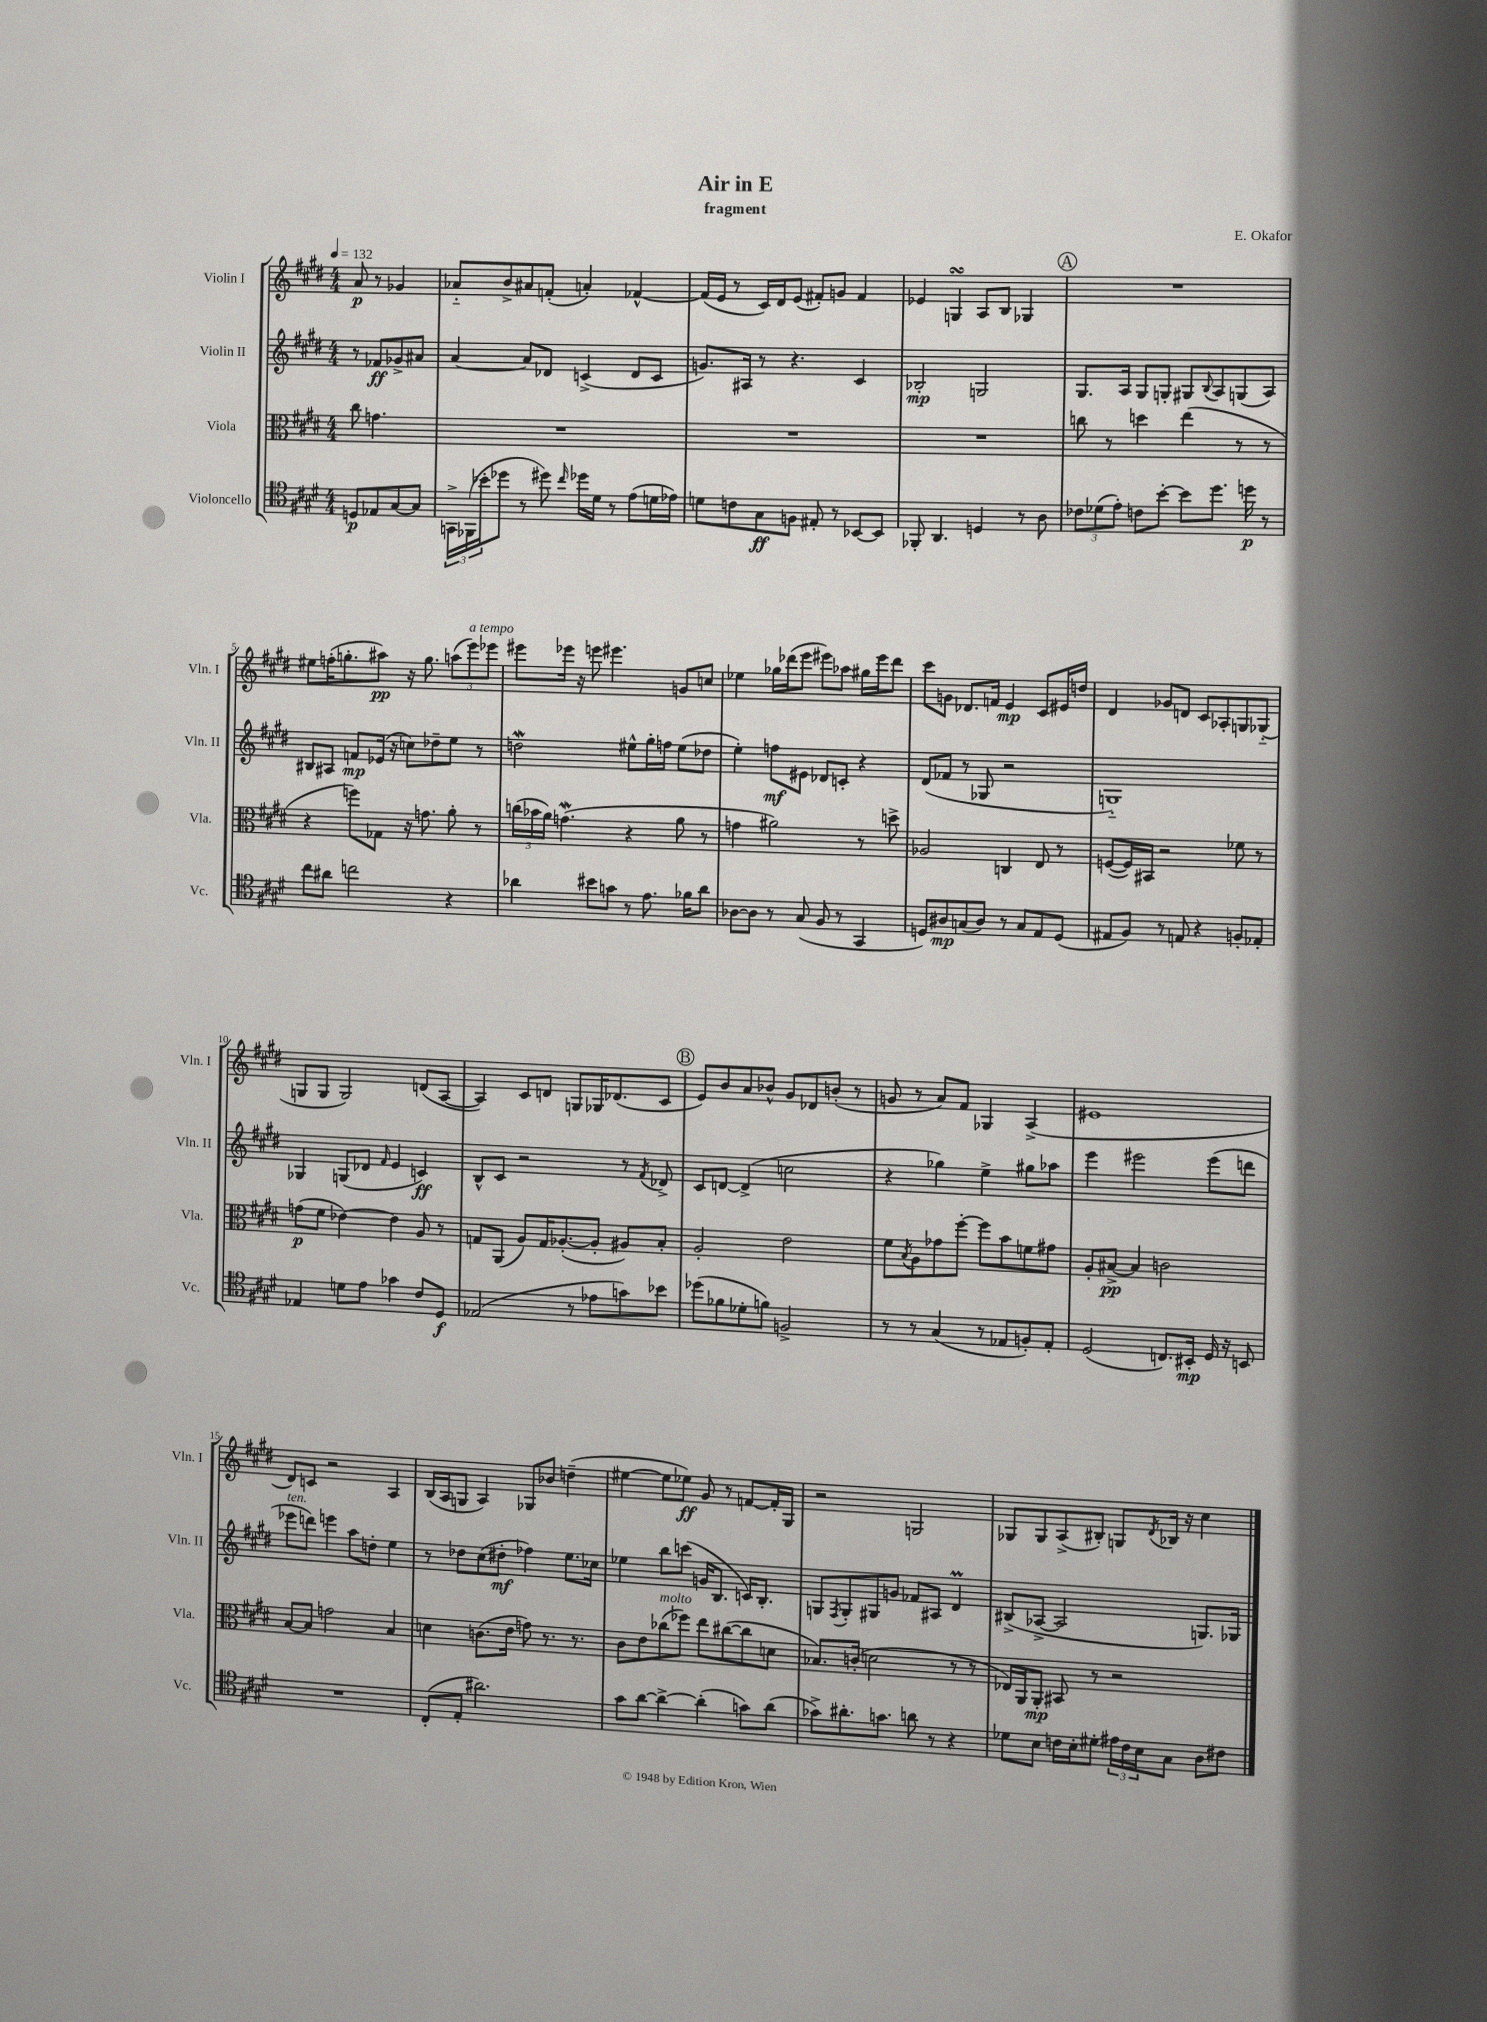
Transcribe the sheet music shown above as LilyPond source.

\header { title = "Air in E" composer = "E. Okafor" subtitle = "fragment" }
<<
\new StaffGroup <<
\new Staff = "s0" \with { instrumentName = "Violin I" shortInstrumentName = "Vln. I" } {
    \clef treble \key e \major \numericTimeSignature \time 4/4 \partial 2 \tempo 4 = 132
    a'8\p r8 ges'4 |
    aes'8-_ b'8-> ais'8 f'8-.( a'4-.) fes'4~-^ |
    fes'16( e'16 r8 cis'16) dis'16 e'8( fis'8-.) g'8 fis'4 |
    ees'4 g4\turn a8 b8 ges4 |
    \mark \markup { \circle "A" } R1 |
    eis''8 f''16-.( g''8.-. ais''8\pp) r16 g''8. \tuplet 3/2 { a''8( e'''8^\markup { \italic "a tempo" }) ees'''8 } |
    eis'''8 ees'''16 r16 e'''8 eis'''4. g'8 c''8 |
    ees''4 ges''16 des'''16( e'''8 eis'''8) aes''8 gis''16 eis'''16 des'''8 |
    cis'''8 g'8 des'8. f'16 e'4\mp cis'8 eis'16 d''16 |
    dis'4 ges'8 d'8 cis'8 aes8-. g8 ges8-_( |
    g8 g8 g2) d'8( a8~ |
    a4) cis'8 d'8 g8 ges16 des'8.( cis'8 |
    \mark \markup { \circle "B" } e'8) b'8 a'8 bes'8-^ gis'8 des'8 b'8-.( r8 |
    g'8 r8 a'8) fis'8 ges4 a4->( |
    eis'1 |
    dis'8) c'8 r2 a4 |
    b16( a16 g8 a4) ges8 bes'8 d''4--( |
    eis''4~ eis''8 ees''8\ff) gis'8 r8 f'8~ f'16-. gis16 |
    r2 g2 |
    ges8 ges8 a8->( bis8-.) g8 \acciaccatura { dis'8 } bes16 r16 cis''4 \bar "|." |
}
\new Staff = "s1" \with { instrumentName = "Violin II" shortInstrumentName = "Vln. II" } {
    \clef treble \key e \major \numericTimeSignature \time 4/4 \partial 2
    r8 fes'8\ff ges'8-> ais'8 |
    a'4~ a'8 des'8 c'4->( des'8 c'8 |
    g'8.) ais16 r8 r4. cis'4 |
    bes2-.\mp g2 |
    \mark \markup { \circle "A" } gis8. a16 gis8 g8-. gis8 \appoggiatura { b8 } a8 g8( a8) |
    bis8 ais8 f'8\mp ees'16( r16 c''8) des''8-- e''8 r8 |
    d''2\mordent eis''8-^ gis''16-. f''16 eis''8( des''8 |
    e''4-.) f''8\mf eis'8 des'8 c'8-. r4 |
    dis'8( fes'8 r8 ges8 r2 |
    g1-_) |
    ges4 g8( des'8 \grace { fis'16 } e'4 c'4\ff) |
    b8-^ cis'8 r2 r8 \acciaccatura { fis'8 } des'8-> |
    \mark \markup { \circle "B" } cis'8 d'8~ d'4->( c''2 |
    r4 ges''4) e''4-> gis''8 aes''8 |
    e'''4 eis'''2 eis'''8( d'''8 |
    ees'''8^\markup { \italic "ten." } d'''8) e'''4 a''8 d''8-. e''4 |
    r8 des''8 cis''8( dis''8-.\mf fes''4) e''8. ces''16 |
    ees''4 b''8 c'''8( g'16 b8. c'16) b8.-. |
    g8 \acciaccatura { fis8 } g8-. gis8 g'8 fes'8 ais8 dis'4\prall |
    bis8->( aes8~-> aes2 g8.) ges16 \bar "|." |
}
\new Staff = "s2" \with { instrumentName = "Viola" shortInstrumentName = "Vla." } {
    \clef alto \key e \major \numericTimeSignature \time 4/4 \partial 2
    cis''8 g'4. |
    R1 |
    R1 |
    R1 |
    \mark \markup { \circle "A" } c''8 r8 d''4 e''4( r8 r8 |
    r4 f''8) ges8 r16 g'8. a'8-. r8 |
    \tuplet 3/2 { c''16( bes'16 a'16) } g'4.\mordent( r4 a'8 r8 |
    g'4 ais'2) r8 d''8-> |
    aes2 c4 e8 r8 |
    f8~( f16) bis,16 r2 fes'8 r8 |
    g'8\p( fis'8 ees'4~) ees'4 a8 r8 |
    g8 a,8( a8) g16 aes8.~-.( aes8-. ais8) b8-. |
    \mark \markup { \circle "B" } a2-. e'2 |
    fis'8 \acciaccatura { b8 } a8 ges'8 fis''8~-. fis''8 b'8 f'8 gis'8 |
    a8-. bis8~->\pp bis4 c'2 |
    b8~ b8 g'2 b4 |
    d'4 c'8.( e'16 g'8) r8. r8. |
    cis'8 e'8 ces''8^\markup { \italic "molto" }( fes''8) e''8 cis''8~( cis''8 d'8 |
    bes8.) c'16-.( d'2 r8 r8 |
    ees16) a,16 a,8-.\mp bis,8 r8 r2 \bar "|." |
}
\new Staff = "s3" \with { instrumentName = "Violoncello" shortInstrumentName = "Vc." } {
    \clef tenor \key e \major \numericTimeSignature \time 4/4 \partial 2
    d8\p ees8 gis8~ gis8 |
    \tuplet 3/2 { g,16-> fes,16( bes'16-. } des''8 r8 dis''8) \grace { cis''16 } des''16 dis'16 r8 e'8( d'16 ees'16) |
    d'8 c'8 gis8\ff f8 eis8-. r8 bes,8~ bes,8 |
    fes,8-. a,4. d4 r8 a8 |
    \mark \markup { \circle "A" } \tuplet 3/2 { ces'8 des'8( e'8-.) } c'8 b'8~-. b'8 dis''8. d''16\p r8 |
    cis''8 ais'8 c''2 r4 |
    aes'4 bis'8 g'8 r8 e'8. fes'16 aes'8 |
    aes8~ aes8 r8 gis8( fis8 r8 gis,4 |
    d8) ais8\mp g8( ais8) r8 g8 e8 d8( |
    eis8 fis8) r8 e8 r4 f8-. ees8-. |
    ees4 d'8 e'8 ges'4 cis'8 dis8\f |
    ees2( r8 ees'8 g'8) bes'8 |
    \mark \markup { \circle "B" } des''8( fes'8 des'8-. f'8) f2-> |
    r8 r8 gis4( r8 ees8 f8-.) ees8-. |
    dis2( c8.) bis,16-.\mp dis16 r16 b,8 |
    R1 |
    cis8-.( e8-. ais'2.) |
    gis'8 a'8~ a'4~-> a'4-.( g'8) a'8( |
    ges'8->) ais'8.-. g'8. a'8 r8 r4 |
    des'8 b8 c'16 b16-. dis'8-. \tuplet 3/2 { eis'16 c'16 b16 } gis8 a8 cis'8 \bar "|." |
}
>>
>>
